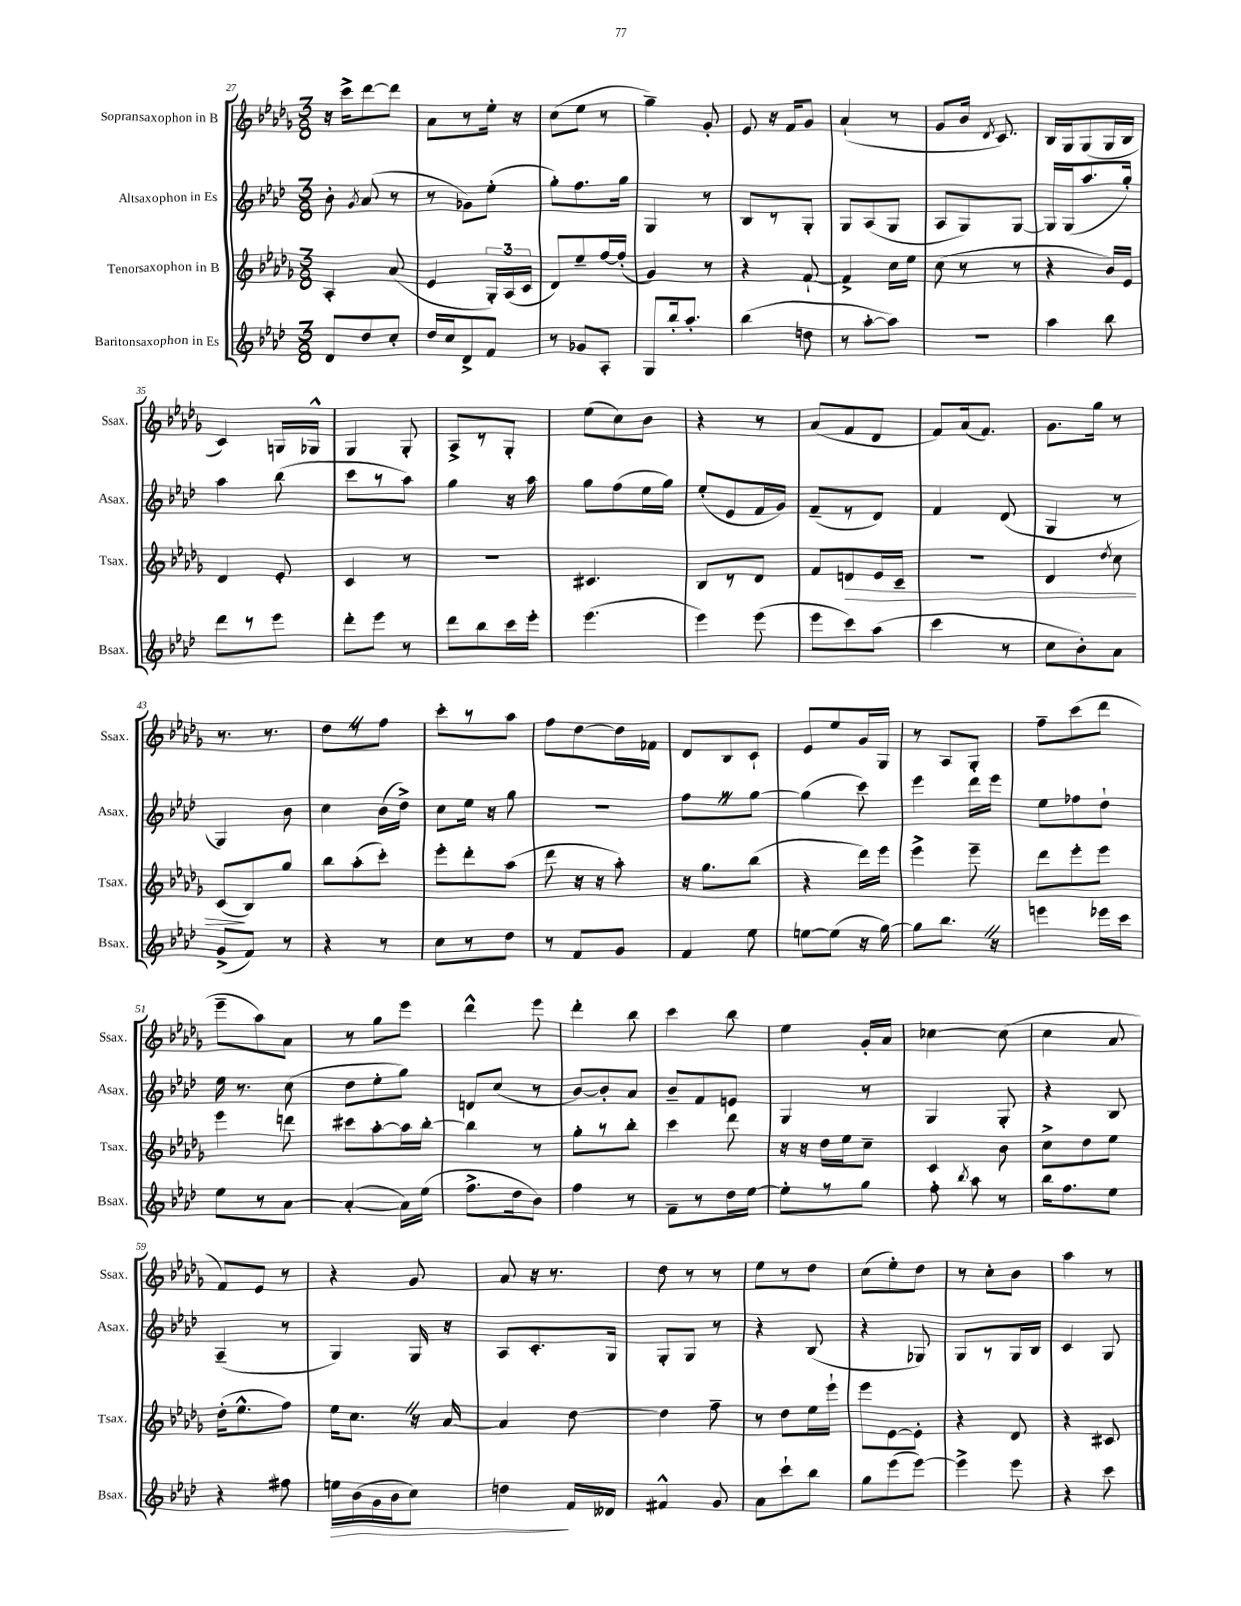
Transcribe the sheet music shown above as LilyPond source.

<<
\new StaffGroup <<
\new Staff = "s0" \with { instrumentName = "Sopransaxophon in B" shortInstrumentName = "Ssax." } {
    \clef treble \key des \major \numericTimeSignature \time 3/8
    \autoBeamOff r16 c'''16[-> des'''8~ des'''8] |
    aes'8[ r8 ees''16]-. r16 |
    c''8[( ees''8] r8 |
    ges''4--) ges'8-. |
    ees'8 r16 f'16[ ges'8] |
    aes'4-!( r8 |
    ges'8[ bes'16] \acciaccatura { des'8 } c'8.) |
    bes16[ ges16 ges8( ges16 bes16] |
    c'4) g16[ ges16]-^ |
    ges4 ges8-. |
    aes8[-> r8 ges8]-. |
    ees''8[( c''8) bes'8] |
    r4 r8 |
    aes'8[( f'8 des'8] |
    f'8[) aes'16( f'8.]) |
    ges'8.[ ges''16] r8 |
    r8. r8. |
    des''8[ \once \override BreathingSign.text = \markup { \musicglyph "scripts.caesura.straight" } \breathe r8 f''8] |
    c'''8[-. r8 aes''8] |
    f''8[ des''8~ des''16 fes'16] |
    des'8[ bes8 c'8]-! |
    ees'8[ ees''8 ges'16 ges16] |
    r8 aes8[ ges8]-. |
    f''8[-- c'''8( des'''8] |
    ees'''8[-- aes''8) aes'8] |
    r8 ges''8[ ees'''8] |
    des'''4-^ ees'''8 |
    des'''4-. bes''8 |
    c'''4 bes''8 |
    ees''4 ges'16[-. aes'16] |
    ces''4~ ces''8( |
    c''4 aes'8 |
    f'8[) ees'8] r8 |
    r4 ges'8 |
    aes'8 r16 r8. |
    des''8 r8 r8 |
    ees''8[ r8 des''8] |
    c''8[( ees''8-.) des''8] |
    r8 c''8[-. bes'8] |
    aes''4 r8 \bar "|." |
}
\new Staff = "s1" \with { instrumentName = "Altsaxophon in Es" shortInstrumentName = "Asax." } {
    \clef treble \key aes \major \numericTimeSignature \time 3/8
    \autoBeamOff bes'8-. \acciaccatura { g'8 } aes'8( r8 |
    r8 ges'8[) ees''8]-.( |
    g''8[-.) f''8. g''16] |
    g4 r8 |
    bes8[ r8 g8]-. |
    g8[ aes8( g8] |
    aes8[ g8) g8]~ |
    g16[ g16( aes''8. g''16]-.) |
    aes''4 bes''8( |
    c'''8[ r8 aes''8]) |
    g''4 r16 aes''16 |
    g''8[ f''8( ees''16 g''16]) |
    ees''8[-.( ees'8 f'16 g'16]) |
    f'8[--( r8 des'8]) |
    f'4 des'8( |
    g4 r8 |
    g4) bes'8 |
    c''4 bes'16[( des''16]->) |
    c''8[ ees''16] r16 g''8 |
    R4. |
    f''8[ \once \override BreathingSign.text = \markup { \musicglyph "scripts.caesura.straight" } \breathe r8 g''8]~ |
    g''4( c'''8) |
    ees'''4 des'''16[ ees'''16] |
    ees''8[ fes''8 des''8]-! |
    ees''16 r8. c''8( |
    des''8[ ees''8-. g''8]) |
    d'8[ c''8]( r8 |
    bes'8[~) bes'8-. aes'8] |
    bes'8[-- f'8 e'8] |
    g4 r8 |
    g4 g8-. |
    r4 bes8 |
    aes4--( r8 |
    g4) g16 r16 |
    aes8[ c'8.-. g16] |
    g8[-. g8] r8 |
    r4 bes8( |
    r4 ges8) |
    g8[ r8 g16 bes16] |
    c'4 g8 \bar "|." |
}
\new Staff = "s2" \with { instrumentName = "Tenorsaxophon in B" shortInstrumentName = "Tsax." } {
    \clef treble \key des \major \numericTimeSignature \time 3/8
    \autoBeamOff aes4-. aes'8( |
    ees'4 \tuplet 3/2 { ges16[-.) aes16( c'16] } |
    des'8[) ees''8-- f''16~ f''16]-.( |
    ges'4) r8 |
    r4 f'8~-! |
    f'4-> c''16[ ees''16] |
    c''8( r8 r8 |
    r4 bes'16[) ees'16] |
    des'4 ees'8-. |
    c'4 r8 |
    R4. |
    cis'4. |
    bes8[ r8 des'8] |
    f'8[ d'8\> ees'16 c'16]-- |
    R4. |
    des'4 \acciaccatura { des''8 } c''8 |
    c'8[\!( bes8) ges''8] |
    bes''8[ aes''8-.( c'''8]-.) |
    ees'''8[-. des'''8-. aes''8]( |
    des'''8 r16 r16 aes''8-.) |
    r16 ges''8.[ bes''8]( |
    r4 des'''16[) ees'''16] |
    ees'''4-> ees'''8-- |
    des'''8[ ees'''8-. ees'''8] |
    ees'''4 d'''8 |
    cis'''8[ aes''8~-. aes''16 bes''16]~-. |
    bes''4 r8 |
    ges''8[-. r8 bes''8]-. |
    c'''4 des'''8 |
    r16 r16 des''16[ ees''16 c''8]-- |
    c'4 bes'8 |
    c''8[-> des''8 ees''8] |
    des''16[-.( ees''8.-^ f''8]) |
    ees''16[ c''8.] \once \override BreathingSign.text = \markup { \musicglyph "scripts.caesura.straight" } \breathe r16 aes'16~ |
    aes'4 des''8~ |
    des''4 f''8-- |
    r8 des''8[ ees''16 ees'''16]-! |
    ees'''8[ ees'8~ ees'8]-. |
    r4 des'8 |
    r4 cis'8 \bar "|." |
}
\new Staff = "s3" \with { instrumentName = "Baritonsaxophon in Es" shortInstrumentName = "Bsax." } {
    \clef treble \key aes \major \numericTimeSignature \time 3/8
    \autoBeamOff des'8[ des''8 c''8]-. |
    des''16[ c''16 des'8-> f'8] |
    r8 ges'8[ aes8]-. |
    g8[ bes''16-. aes''8.]-. |
    bes''4( d''8 |
    r8 aes''8[~-. aes''8]) |
    R4. |
    aes''4 bes''8 |
    des'''8[ r8 ees'''8] |
    des'''8[-. ees'''8] r8 |
    des'''8[ bes''8 c'''16 ees'''16]-. |
    ees'''4.( |
    ees'''4) ees'''8( |
    ees'''8[ c'''8) aes''8]( |
    c'''4 r8 |
    c''8[ bes'8-.) aes'8] |
    g'8[->( f'8]) r8 |
    r4 r8 |
    c''8[ r8 des''8] |
    r8 f'8[ g'8] |
    f'4 ees''8 |
    e''8[~ e''8]( r16 g''16~) |
    g''8[ bes''8.] \once \override BreathingSign.text = \markup { \musicglyph "scripts.caesura.straight" } \breathe r16 |
    e'''4 ees'''16[ c'''16] |
    ees''8[ r8 aes'8]~ |
    aes'4~-.( aes'16[) ees''16]( |
    f''8.[-> des''16 bes'8]) |
    f''4 r8 |
    f'8[-- r8 des''16 ees''16]~ |
    ees''8[-. r8 g''8] |
    f''8-. \acciaccatura { bes''8 } aes''8 r8 |
    bes''16[ f''8. ees''8] |
    r4 fis''8 |
    e''16[\> bes'16( g'16 bes'16 c''8]) |
    d''4\! f'16[ deses'16] |
    fis'4-^ g'8 |
    aes'8[ c'''8-! bes''8] |
    g''8[ ees'''8( ees'''8]~) |
    ees'''4-> ees'''8 |
    r4 c'''8 \bar "|." |
}
>>
>>
\layout { \context { \Score currentBarNumber = #27 } }
